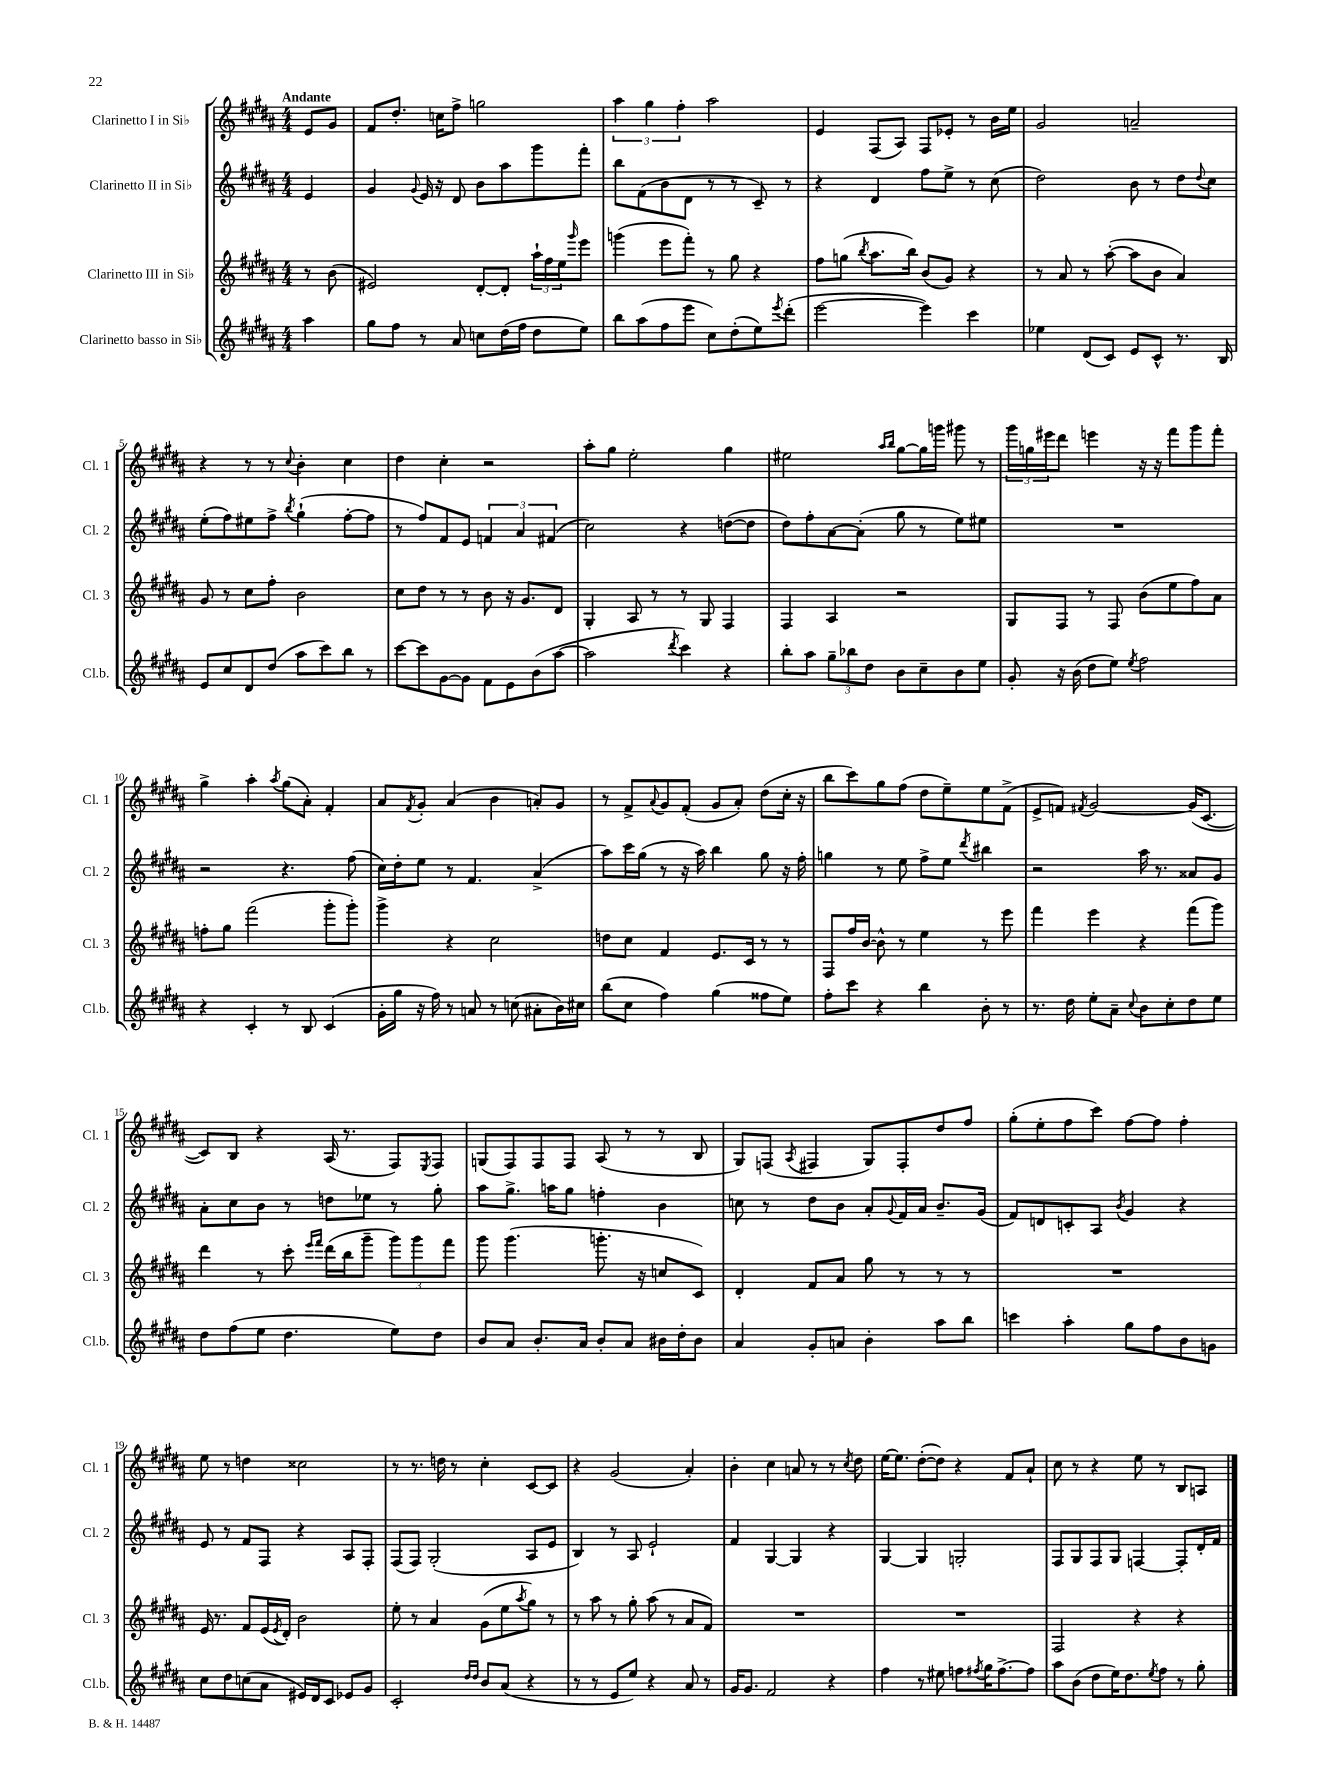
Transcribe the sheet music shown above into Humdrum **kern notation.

**kern	**kern	**kern	**kern
*part4	*part3	*part2	*part1
*staff4	*staff3	*staff2	*staff1
*I"Clarinetto basso in Si♭	*I"Clarinetto III in Si♭	*I"Clarinetto II in Si♭	*I"Clarinetto I in Si♭
*I'Cl.b.	*I'Cl. 3	*I'Cl. 2	*I'Cl. 1
*clefG2	*clefG2	*clefG2	*clefG2
*k[f#c#g#d#a#]	*k[f#c#g#d#a#]	*k[f#c#g#d#a#]	*k[f#c#g#d#a#]
*M4/4	*M4/4	*M4/4	*M4/4
=	=	=	=
!	!	!	!LO:TX:a:B:t=Andante
4aa#\	8r	4e/	8e/L
.	(8b\	.	8g#/J
=1	=1	=1	=1
8gg#\L	2e#X/)	4g#/	8f#/L
8ff#\J	.	.	8.dd#'/J
.	.	8qqg#/	.
8r	.	16e/	.
.	.	16r	16ccn\KL
8a#/	.	8d#/	8ff#^\J
8ccn\L	[8d#'/L	8b\L	2ggn\
(16dd#\L	8d#'/J]	8aa#\	.
16ff#\JJ	.	.	.
8dd#\L	24aa#`\LL	8ggg#\	.
.	24ff#\	.	.
.	24ee\J	.	.
.	16qqggg#/	.	.
8ee\J)	8eee\J	8fff#'\J	.
=2	=2	=2	=2
8bb\L	(4gggn\	8bb\L	6aa#\
(8aa#\	.	(8f#\	.
.	.	.	6gg#\
8ff#\	8eee\L	8b\	.
.	.	.	6ff#'\
8eee\J	8fff#'\J)	8d#\J	.
8cc#\L)	8r	8r	2aa#\
(8dd#'\	8gg#\	8r	.
8ee\)	4r	8c#~/)	.
8qeee/	.	.	.
(8ddd#'\J	.	8r	.
=3	=3	=3	=3
[2eee\	8ff#\L	4r	4e/
.	(8ggn\J	.	.
.	8qbb/	.	.
.	8.aa#\L	4d#/	(8F#/L
.	.	.	8A#/J)
.	16bb\Jk)	.	.
4eee\])	(8b/L	8ff#\L	8F#/L
.	8g#/J)	8ee^\J	8e-X'/J
4ccc#\	4r	8r	8r
.	.	(8cc#\	16b\LL
.	.	.	16ee\JJ
=4	=4	=4	=4
4ee-X\	8r	2dd#\)	2g#/
.	8a#/	.	.
(8d#/L	8r	.	.
8c#/J)	([8aa#'\	.	.
8e/L	8aa#\L]	8b\	2an~/
8c#^^/J	8b\J	8r	.
8.r	4a#/)	8dd#\L	.
.	.	8qqdd#/	.
.	.	8cc#\J	.
16B/	.	.	.
!!LO:LB:g=z
=5	=5	=5	=5
8e/L	8g#/	(8ee'\L	4r
8cc#/	8r	8ff#\)	.
8d#/	8cc#\L	8ee#X\	8r
(8dd#/J	8ff#'\J	8ff#^\J	8r
.	.	8qbb/	8qqcc#/
8aa#\L	2b\	(4gg#`\	4b'\
8ccc#\)	.	.	.
8bb\J	.	[8ff#'\L	4cc#\
8r	.	8ff#\J]	.
=6	=6	=6	=6
[8ccc#\L	8cc#\L	8r	4dd#\
8ccc#\]	8dd#\J	8ff#/L)	.
[8g#\	8r	8f#/	4cc#'\
8g#\J]	8r	8e/J	.
8f#\L	8b\	6fn/	2r
8e\	16r	.	.
.	.	6a#/	.
.	8.g#/L	.	.
(8b\	.	.	.
.	.	(6f#X/	.
[8aa#\J	8d#/J	.	.
=7	=7	=7	=7
2aa#\]	4G#'/	2cc#\)	8aa#'\L
.	.	.	8gg#\J
.	8A#/	.	2ee'\
.	8r	.	.
8qddd#/	.	.	.
4ccc#\)	8r	4r	.
.	8G#/	.	.
4r	4F#/	([8ddn\L	4gg#\
.	.	8dd\J]	.
=8	=8	=8	=8
8bb'\L	4F#/	8dd#\L)	2ee#X\
8aa#\J	.	8ff#'\	.
12gg#~\L	4A#/	[8a#\	.
12bb-X\	.	.	.
.	.	(8a#'\J]	.
12dd#\J	.	.	.
.	.	.	16qqaa#/LL
.	.	.	16qqbb/JJ
8b\L	2r	8gg#\	[8gg#\L
8cc#~\	.	8r	16gg#\L]
.	.	.	16gggn\JJ
8b\	.	8ee\L)	8ggg#X\
8ee\J	.	8ee#X\J	8r
=9	=9	=9	=9
8g#'/	8G#/L	1r	24ggg#\LL
.	.	.	24ggn\
.	.	.	24eee#X\J
16r	8F#/J	.	8ddd#\J
(16b\	.	.	.
8dd#\L	8r	.	4eeen\
8ee\J)	8F#/	.	.
8qee/	.	.	.
2ff#\	(8b\L	.	16r
.	.	.	16r
.	8ee\	.	8fff#\L
.	8ff#\)	.	8ggg#\
.	8a#\J	.	8fff#'\J
!!LO:LB:g=z
=10	=10	=10	=10
4r	8ffn'\L	2r	4gg#^\
.	8gg#\J	.	.
4c#'/	(2fff#\	.	4aa#'\
.	.	.	8qaa#/
8r	.	4.r	(8gg#\L
8B/	.	.	8a#'\J)
(4c#/	8ggg#'\L	.	4f#'/
.	8ggg#'\J)	(8ff#\	.
=11	=11	=11	=11
16g#'\LL	4ggg#^\	16cc#\LL)	8a#/L
16gg#\JJ	.	16dd#'\J	.
.	.	.	8qf#/
16r	.	8ee\J	8g#'/J
16ff#\)	.	.	.
8r	4r	8r	(4a#/
8an/	.	4.f#/	.
8r	2cc#\	.	4b\
(8ccn\	.	.	.
8a#X'\L	.	(4a#^/	8an'/L)
16b\L)	.	.	8g#/J
16cc#X\JJ	.	.	.
=12	=12	=12	=12
(8bb\L	8ddn\L	8aa#\L)	8r
8cc#\J	8cc#\J	16ccc#\L	8f#^/L
.	.	(16gg#\JJ	.
.	.	.	8qqa#/
4ff#\)	4f#/	8r	8g#/
.	.	16r	(8f#'/J
.	.	16aa#\)	.
(4gg#\	8.e/L	4bb\	8g#/L
.	.	.	8a#'/J)
.	16c#/Jk	.	.
8ff##X\L	8r	8gg#\	(8dd#\L
8ee\J)	8r	16r	16cc#'\Jk
.	.	16ff#'\	16r
=13	=13	=13	=13
8ff#'\L	8F#/L	4ggn\	8bb\L
8ccc#\J	16ff#/L	.	8ccc#\)
.	[16b/JJ	.	.
4r	8b^^\]	8r	8gg#\
.	8r	8ee\	(8ff#\J
4bb\	4ee\	8ff#^\L	8dd#\L
.	.	8ee\J	8ee~\)
.	.	8qddd#/	.
8b'\	8r	4bb#X\	8ee\
8r	8eee\	.	(8f#^\J
=14	=14	=14	=14
8.r	4fff#\	2r	8e^/L
.	.	.	8fn/J)
16dd#\	.	.	.
.	.	.	8qf#X/
8ee'\L	4eee\	.	[2g#/
8a#~\J	.	.	.
8qqcc#/	.	.	.
8b\L	4r	16aa#\	.
.	.	8.r	.
8cc#'\	.	.	.
8dd#\	(8fff#\L	8a##X/L	(16g#/KL]
.	.	.	[8.c#/J
8ee\J	8ggg#\J)	8g#/J	.
!!LO:LB:g=z
=15	=15	=15	=15
8dd#\L	4ddd#\	8a#'\L	8c#/L])
(8ff#\	.	8cc#\	8B/J
8ee\J	8r	8b\J	4r
4.dd#\	8ccc#'\	8r	.
.	16qqeee/LL	.	.
.	16qqfff#/JJ	.	.
.	(16ddd#\LL	8ddn\L	(16A#/
.	16bb\J	.	8.r
.	8ggg#~\J	8ee-X\J	.
8ee\L)	12ggg#\L)	8r	8F#/L)
.	12ggg#\	.	.
.	.	.	8qE/
8dd#\J	.	8gg#'\	8F#/J
.	12fff#\J	.	.
=16	=16	=16	=16
8b/L	8ggg#\	8aa#\L	(8Gn/L
8a#/J	(4.ggg#\	8.gg#^\J	8F#/)
8.b'/L	.	.	8F#/
.	.	16aan\KL	.
.	.	8gg#\J	8F#/J
16a#/Jk	.	.	.
8b'/L	8.gggn'\	4ffn'\	(8A#/
8a#/J	.	.	8r
.	16r	.	.
16b#X\LL	8ccn/L	4b\	8r
16dd#'\J	.	.	.
8b#\J	8c#/J)	.	8B/
=17	=17	=17	=17
4a#/	4d#'/	8ccn\	8G#/L)
.	.	8r	(8Fn/J
.	.	.	8qA#/
8g#'/L	8f#/L	8dd#\L	4F#X/
8an/J	8a#/J	8b\J	.
4b'\	8gg#\	8a#'/L	8G#/L)
.	.	8qqg#/	.
.	8r	16f#/L	8F#'/
.	.	16a#/JJ	.
8aa#\L	8r	8.b~/L	8dd#/
8bb\J	8r	.	8ff#/J
.	.	(16g#/Jk	.
=18	=18	=18	=18
4cccn\	1r	8f#/L)	(8gg#'\L
.	.	8dn/	8ee'\
4aa#'\	.	8cn'/	8ff#\
.	.	8A#/J	8ccc#\J)
.	.	8qb/	.
8gg#\L	.	4g#/	[8ff#\L
8ff#\	.	.	8ff#\J]
8b\	.	4r	4ff#'\
8gn\J	.	.	.
!!LO:LB:g=z
=19	=19	=19	=19
8cc#\L	16e/	8e/	8ee\
.	8.r	.	.
8dd#\	.	8r	8r
(8ccn\	8f#/L	8f#/L	4ddn\
8a#\J	(16e/L	8F#/J	.
.	8qe/	.	.
.	16d#'/JJ)	.	.
16e#X/LL)	2b\	4r	2cc##X\
16d#/J	.	.	.
8c#/J	.	.	.
8e-X/L	.	8A#/L	.
8g#/J	.	8F#'/J	.
=20	=20	=20	=20
2c#'/	8ee'\	(8F#/L	8r
.	8r	8F#/J)	8.r
.	4a#/	(2G#'/	.
.	.	.	16ddn\
.	.	.	8r
16qqdd#/LL	.	.	.
16qqdd#/JJ	.	.	.
8b/L	(8g#\L	.	4cc#'\
(8a#/J	8ee\	.	.
.	8qaa#/	.	.
4r	8gg#\J)	8A#/L	[8c#/L
.	8r	8e/J	8c#/J]
=21	=21	=21	=21
8r	8r	4B/)	4r
8r	8aa#\	.	.
8e/L	8r	8r	(2g#/
8ee/J)	8gg#'\	8A#/	.
4r	(8aa#\	2e`/	.
.	8r	.	.
8a#/	8a#/L	.	4a#'/)
8r	8f#/J)	.	.
=22	=22	=22	=22
16g#/KL	1r	4f#/	4b'\
8.g#/J	.	.	.
2f#/	.	[4G#/	4cc#\
.	.	4G#/]	8an/
.	.	.	8r
4r	.	4r	8r
.	.	.	8qcc#/
.	.	.	8dd#\
=23	=23	=23	=23
4ff#\	1r	[4G#/	[16ee\KL
.	.	.	8.ee\J]
8r	.	4G#/]	([8dd#'\L
8ee#X\	.	.	8dd#\J])
8ffn\L	.	2Gn'/	4r
8qff#X/	.	.	.
16gg#\K	.	.	.
[8.ff#^\	.	.	.
.	.	.	8f#/L
8ff#\J]	.	.	8a#`/J
=24	=24	=24	=24
8aa#\L	2F#/	8F#/L	8cc#\
(8b\J	.	8G#/	8r
8dd#\L	.	8F#/	4r
16ee\K)	.	8G#/J	.
8.dd#\	.	.	.
.	4r	[4Fn/	8ee\
8qee/	.	.	.
8ff#\J	.	.	8r
8r	4r	8F'/L]	8B/L
8gg#'\	.	16d#'/L	8An/J
.	.	16f#/JJ	.
==	==	==	==
*-	*-	*-	*-
